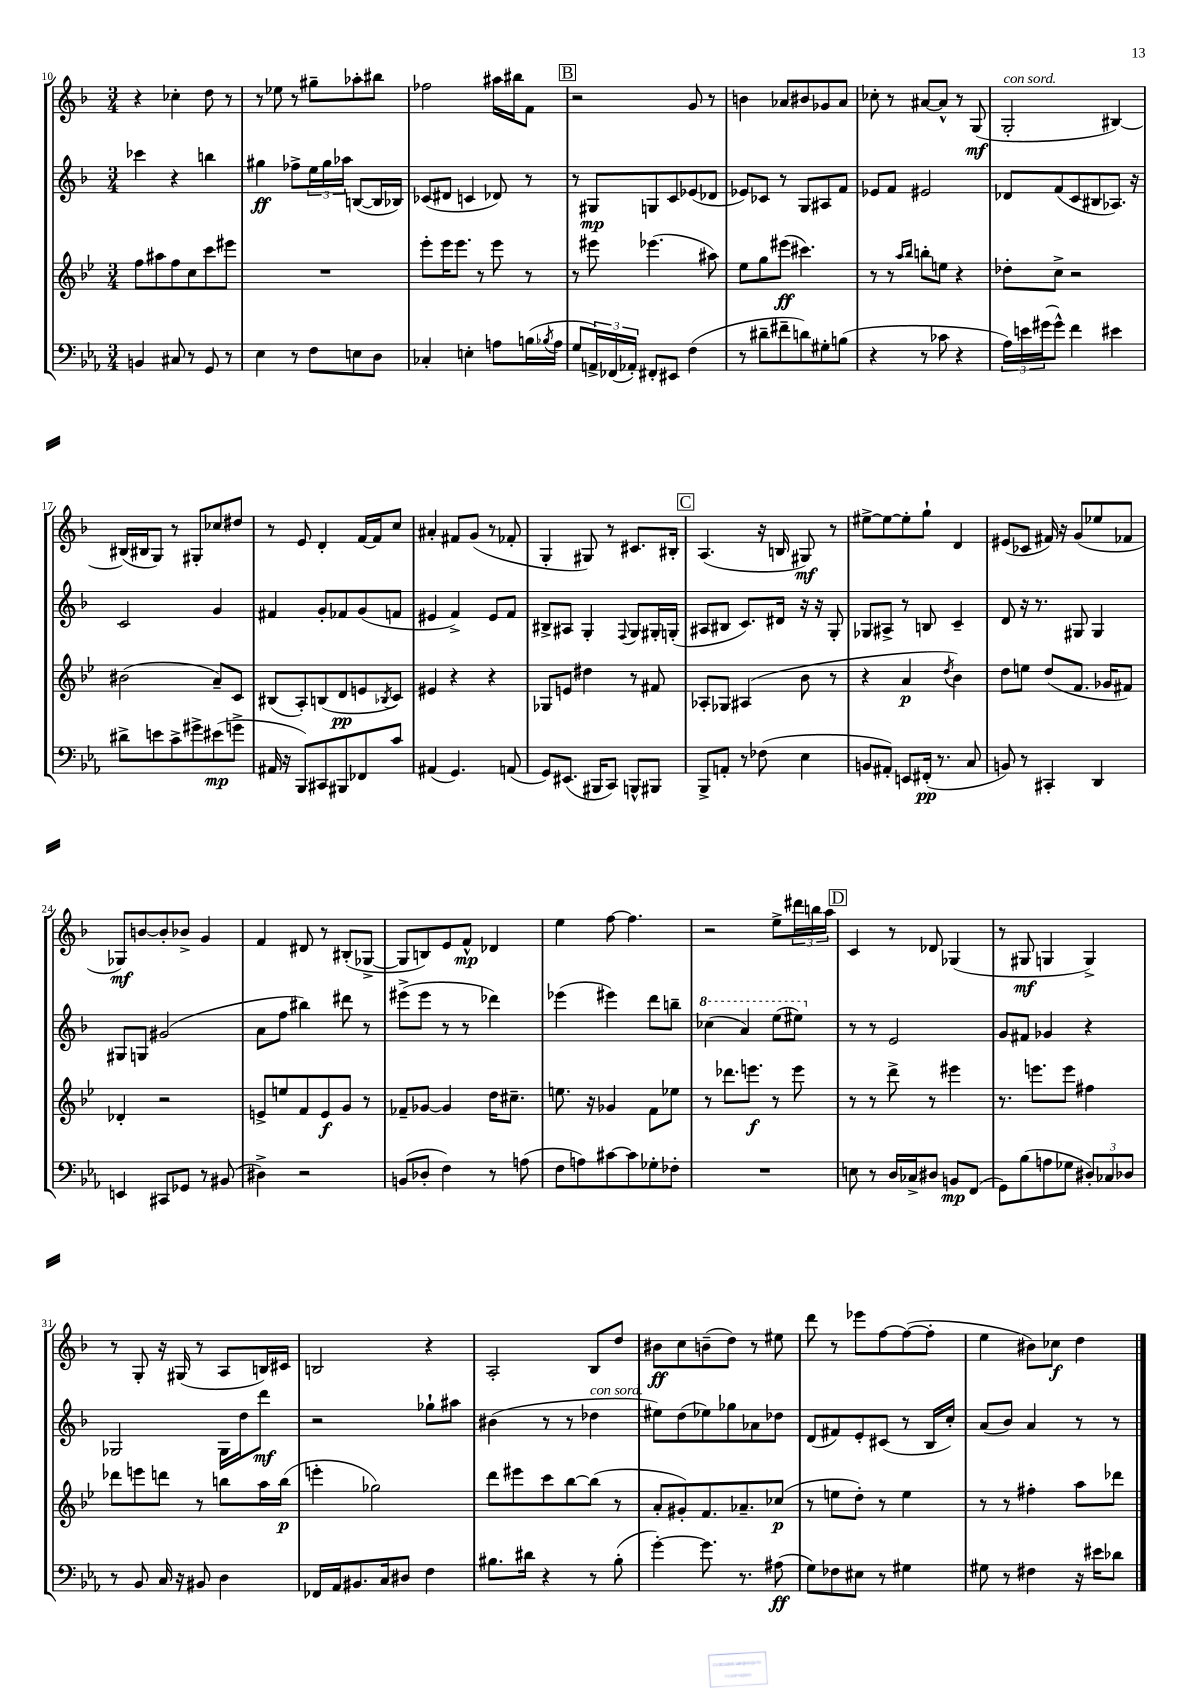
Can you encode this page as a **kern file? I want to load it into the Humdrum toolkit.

**kern	**dynam	**kern	**dynam	**kern	**dynam	**kern	**dynam
*part4	*part4	*part3	*part3	*part2	*part2	*part1	*part1
*staff4	*staff4	*staff3	*staff3	*staff2	*staff2	*staff1	*staff1
*clefF4	*	*clefG2	*	*clefG2	*	*clefG2	*
*k[b-e-a-]	*	*k[b-e-]	*	*k[b-]	*	*k[b-]	*
*M3/4	*	*M3/4	*	*M3/4	*	*M3/4	*
=10	=10	=10	=10	=10	=10	=10	=10
4BBn/	.	8ff\L	.	4ccc-X\	.	4r	.
.	.	8aa#X\	.	.	.	.	.
8C#X/	.	8ff\	.	4r	.	4cc-X'\	.
8r	.	8cc\	.	.	.	.	.
8GG/	.	8ccc\	.	4bbn\	.	8dd\	.
8r	.	8eee#X\J	.	.	.	8r	.
=11	=11	=11	=11	=11	=11	=11	=11
4E-\	.	2.r	.	4gg#X\	ff	8r	.
.	.	.	.	.	.	8ee-X\	.
8r	.	.	.	8ff-X^\L	.	8r	.
8F\L	.	.	.	24ee\L	.	8gg#X~\L	.
.	.	.	.	24gg#\	.	.	.
.	.	.	.	24aa-X\JJ	.	.	.
8En\	.	.	.	([8Bn/L	.	8aa-X'\	.
8D\J	.	.	.	16B/L]	.	8bb#X\J	.
.	.	.	.	16B-X/JJ)	.	.	.
=12	=12	=12	=12	=12	=12	=12	=12
4C-X'/	.	8eee-'\L	.	(8c-X/L	.	2ff-X\	.
.	.	16eee-\K	.	8d#X/J	.	.	.
.	.	8.eee-\J	.	.	.	.	.
4En'\	.	.	.	4cn/	.	.	.
.	.	8r	.	.	.	.	.
8An\L	.	8eee-\	.	8d-X/)	.	16aa#X\LL	.
.	.	.	.	.	.	16bb#X\J	.
(16Bn\L	.	8r	.	8r	.	8f\J	.
8qB-X/	.	.	.	.	.	.	.
16A\JJ	.	.	.	.	.	.	.
!!LO:REH:place=s1:t=B
=13	=13	=13	=13	=13	=13	=13	=13
8G/L	.	8r	.	8r	.	2r	.
24AAn^/L)	.	8eee#X\	.	8G#X/L	mp	.	.
(24FF-X/	.	.	.	.	.	.	.
24AA-X'/JJ)	.	.	.	.	.	.	.
8FF#X'/L	.	(4.eee-X\	.	8Gn/	.	.	.
8EE#X/J	.	.	.	8c/	.	.	.
(4F\	.	.	.	(8e-X/	.	8g/	.
.	.	8aa#X\)	.	8d-X/J	.	8r	.
=14	=14	=14	=14	=14	=14	=14	=14
8r	.	8ee-\L	.	8e-X/L)	.	4bn\	.
8d#X~\L	.	8gg\	.	8c-X/J	.	.	.
8f#X~\	.	(8eee#X\J	ff	8r	.	8a-X/L	.
8dn\)	.	4.ccc#X\)	.	8G/L	.	8b#X/	.
8G#X'\	.	.	.	8A#X/	.	8g-X/	.
(8Bn\J	.	.	.	8f/J	.	8a-/J	.
=15	=15	=15	=15	=15	=15	=15	=15
4r	.	8r	.	8e-X/L	.	8cc-X'\	.
.	.	8r	.	8f/J	.	8r	.
.	.	16qqaa/LL	.	.	.	.	.
.	.	16qqbb-/JJ	.	.	.	.	.
8r	.	8bbn'\L	.	2e#X/	.	[8a#X/L	.
8c-X\	.	8een\J	.	.	.	8a#^^/J]	.
4r	.	4r	.	.	.	8r	.
.	.	.	.	.	.	(8G/	mf
=16	=16	=16	=16	=16	=16	=16	=16
!	!	!	!	!	!	!LO:TX:a:i:t=con sord.	!
24A-\LL)	.	8dd-X'\L	.	8d-X/L	.	2G'/	.
24en\	.	.	.	.	.	.	.
(24g#X\J	.	.	.	.	.	.	.
8g#^^\J)	.	8cc^\J	.	(8f/	.	.	.
4f\	.	2r	.	8c/	.	.	.
.	.	.	.	8B#X/	.	.	.
4e#X\	.	.	.	8.A-X/J)	.	[4B#X/)	.
.	.	.	.	16r	.	.	.
!!LO:LB:g=z
=17	=17	=17	=17	=17	=17	=17	=17
8d#X^\L	.	(2b#X\	.	2c/	.	(16B#X/LL]	.
.	.	.	.	.	.	16B#X/J	.
8en\	.	.	.	.	.	8G/J)	.
8c^\	.	.	.	.	.	8r	.
8g#X^\	.	.	.	.	.	8G#X'/L	.
(8e#X\	mp	8a~/L)	.	4g/	.	8cc-X/	.
8gn^\J	.	8c/J	.	.	.	8dd#X/J	.
=18	=18	=18	=18	=18	=18	=18	=18
16AA#X/	.	(8B#X/L	.	4f#X/	.	8r	.
16r	.	.	.	.	.	.	.
8BBB-/L)	.	8A'/)	.	.	.	8e/	.
8CC#X/	.	(8Bn/	.	8g'/L	.	4d'/	.
8BBB#X/	.	8d/	pp	8f-X/	.	.	.
8FF-X/	.	8en/	.	(8g/	.	[16f/LL	.
.	.	.	.	.	.	16f/J]	.
.	.	8qB-X/	.	.	.	.	.
8c/J	.	8c/J)	.	8fn/J	.	8cc/J	.
=19	=19	=19	=19	=19	=19	=19	=19
(4AA#X/	.	4e#X/	.	4e#X/	.	4a#X'/	.
4.GG/)	.	4r	.	4f^/)	.	8f#X/L	.
.	.	.	.	.	.	(8g/J	.
.	.	4r	.	8e#/L	.	8r	.
(8AAn/	.	.	.	8f/J	.	8f-X'/	.
=20	=20	=20	=20	=20	=20	=20	=20
8GG/L)	.	8G-X/L	.	8B#X^/L	.	4G'/	.
(8.EE#X/J	.	8en/J	.	8A#X/J	.	.	.
.	.	4dd#X\	.	4G'/	.	8G#X/)	.
16BBB#X/KL	.	.	.	.	.	.	.
8CC/J)	.	.	.	.	.	8r	.
.	.	.	.	8qqF/	.	.	.
8BBBn^^/L	.	8r	.	8G/L	.	8.c#X/L	.
8BBB#X/J	.	8f#X/	.	16G#X'/L	.	.	.
.	.	.	.	(16Gn'/JJ	.	16B#X'/Jk	.
!!LO:REH:place=s1:t=C
=21	=21	=21	=21	=21	=21	=21	=21
8BBB-^/L	.	8A-X'/L	.	8A#X/L	.	(4.A/	.
8AAn'/J	.	8G-X/J	.	8B#X/J	.	.	.
8r	.	(4A#X/	.	8.c/L)	.	.	.
(8F-X\	.	.	.	.	.	16r	.
.	.	.	.	16d#X/Jk	.	16Bn/	.
4E-\	.	8b-\	.	16r	.	8G#X/)	mf
.	.	.	.	16r	.	.	.
.	.	8r	.	8G'/	.	8r	.
=22	=22	=22	=22	=22	=22	=22	=22
8BBn/L	.	4r	.	8G-X/L	.	[8ee#X^\L	.
8AA#X'/J)	.	.	.	8A#X^/J	.	8ee#\_	.
8EEn/L	.	4a/	p	8r	.	8ee#'\]	.
(16FF#X'/Jk	pp	.	.	8Bn/	.	8gg`\J	.
8.r	.	.	.	.	.	.	.
.	.	8qdd/	.	.	.	.	.
.	.	4b-\)	.	4c~/	.	4d/	.
8C/	.	.	.	.	.	.	.
=23	=23	=23	=23	=23	=23	=23	=23
8BBn/)	.	8dd\L	.	8d/	.	(8e#X/L	.
8r	.	8een\J	.	16r	.	8c-X/J	.
.	.	.	.	8.r	.	.	.
4CC#X'/	.	(8dd/L	.	.	.	16f#X/)	.
.	.	.	.	.	.	16r	.
.	.	8.f/J	.	8G#X/	.	(8g/L	.
4DD/	.	.	.	4G#/	.	8ee-X/	.
.	.	16g-X/KL	.	.	.	.	.
.	.	8f#X/J)	.	.	.	8f-X/J	.
!!LO:LB:g=z
=24	=24	=24	=24	=24	=24	=24	=24
4EEn/	.	4d-X'/	.	8G#X/L	.	8G-X/L)	mf
.	.	.	.	8Gn/J	.	[8bn/	.
8CC#X/L	.	2r	.	(2g#X/	.	8b'/]	.
8GG-X/J	.	.	.	.	.	8b-X^/J	.
8r	.	.	.	.	.	4g/	.
(8BB#X/	.	.	.	.	.	.	.
=25	=25	=25	=25	=25	=25	=25	=25
4D#X^\)	.	8en^/L	.	8a\L	.	4f/	.
.	.	8een/	.	8ff\J	.	.	.
2r	.	8f/	.	4bb#X\)	.	8d#X/	.
.	.	8e/	f	.	.	8r	.
.	.	8g/J	.	8ddd#X\	.	(8B#X'/L	.
.	.	8r	.	8r	.	[8G-X^/J	.
=26	=26	=26	=26	=26	=26	=26	=26
(8BBn/L	.	8f-X~/L	.	(8eee#X^\L	.	8G-/L]	.
8D-X'/J	.	[8g-X/J	.	8eee#\J	.	8Bn/)	.
4F\)	.	4g-/]	.	8r	.	8e/	.
.	.	.	.	8r	.	8f^^/J	mp
8r	.	16dd\KL	.	4ddd-X\)	.	4d-X/	.
.	.	8.cc#X~\J	.	.	.	.	.
(8An\	.	.	.	.	.	.	.
=27	=27	=27	=27	=27	=27	=27	=27
8F\L	.	8.een\	.	(4eee-X\	.	4ee\	.
8An\)	.	.	.	.	.	.	.
.	.	16r	.	.	.	.	.
[8c#X\	.	4g-X/	.	4eee#X\)	.	[8ff\	.
8c#\]	.	.	.	.	.	4.ff\]	.
8G-X'\	.	8f\L	.	8ddd\L	.	.	.
8F-X'\J	.	8ee-X\J	.	8bbn~\J	.	.	.
=28	=28	=28	=28	=28	=28	=28	=28
*	*	*	*	*8va	*	*	*
2.r	.	8r	.	(4ccc-X\	.	2r	.
.	.	8.ddd-X\L	.	.	.	.	.
.	.	.	.	4aa/)	.	.	.
.	.	8.eeen\J	f	.	.	.	.
.	.	8r	.	(8eee\L	.	8ee^\L	.
.	.	8eee\	.	8eee#X\J)	.	24ddd#X\L	.
.	.	.	.	.	.	24bbn\	.
.	.	.	.	.	.	24aa\JJ	.
!!LO:REH:place=s1:t=D
=29	=29	=29	=29	=29	=29	=29	=29
*	*	*	*	*X8va	*	*	*
8En\	.	8r	.	8r	.	4c/	.
8r	.	8r	.	8r	.	.	.
16D/LL	.	8ddd^\	.	2e/	.	8r	.
16C-X^/J	.	.	.	.	.	.	.
8D#X/J	.	8r	.	.	.	8d-X/	.
8BBn/L	mp	4eee#X\	.	.	.	(4G-X/	.
(8FF/J	.	.	.	.	.	.	.
=30	=30	=30	=30	=30	=30	=30	=30
8GG\L)	.	8.r	.	8g/L	.	8r	.
(8B-\	.	.	.	8f#X/J	.	8G#X/	mf
.	.	8.eeen\L	.	.	.	.	.
8An\	.	.	.	4g-X/	.	4Gn/	.
8G-X\J	.	8eee\J	.	.	.	.	.
12D#X'/L)	.	4ff#X\	.	4r	.	4G^/)	.
12C-X/	.	.	.	.	.	.	.
12D-X/J	.	.	.	.	.	.	.
!!LO:LB:g=z
=31	=31	=31	=31	=31	=31	=31	=31
8r	.	8ddd-X\L	.	2G-X/	.	8r	.
8BB-/	.	8eeen\	.	.	.	8G'/	.
16C/	.	8dddn\J	.	.	.	16r	.
16r	.	.	.	.	.	(16G#X/	.
8BB#X/	.	8r	.	.	.	8r	.
4D\	.	8bbn\L	.	16G-\LL	.	8A/L	.
.	.	.	.	16dd\J	.	.	.
.	.	16aa\L	.	8ddd\J	mf	16Bn/L)	.
.	.	(16bb\JJ	p	.	.	16c#X/JJ	.
=32	=32	=32	=32	=32	=32	=32	=32
16FF-X/LL	.	4eeen'\	.	2r	.	2Bn/	.
16AA-/J	.	.	.	.	.	.	.
8.BB#X/	.	.	.	.	.	.	.
.	.	2gg-X\)	.	.	.	.	.
16C/k	.	.	.	.	.	.	.
8D#X/J	.	.	.	.	.	.	.
4F\	.	.	.	8gg-X`\L	.	4r	.
.	.	.	.	8aa#X\J	.	.	.
=33	=33	=33	=33	=33	=33	=33	=33
8.B#X\L	.	8ddd\L	.	(4b#X\	.	2A'/	.
.	.	8eee#X\	.	.	.	.	.
16d#X\Jk	.	.	.	.	.	.	.
4r	.	8ccc\	.	8r	.	.	.
.	.	[8bb-\	.	8r	.	.	.
!	!	!	!	!LO:TX:a:i:t=con sord.	!	!	!
8r	.	(8bb-\J]	.	4dd-X\	.	8B-/L	.
(8B#'\	.	8r	.	.	.	8dd/J	.
=34	=34	=34	=34	=34	=34	=34	=34
[4g'\)	.	8a'/L	.	8ee#X\L)	.	8b#X\L	ff
.	.	8g#X'/)	.	(8dd\	.	8cc\	.
8.g\]	.	8.f/	.	8ee-X\)	.	(8bn~\	.
.	.	.	.	8gg-X\	.	8dd\J)	.
8.r	.	8.a-X~/	.	.	.	.	.
.	.	.	.	8a-X\	.	8r	.
(8A#X\	ff	(8cc-X/J	p	8dd-X\J	.	8ee#X\	.
=35	=35	=35	=35	=35	=35	=35	=35
8G\L)	.	8r	.	(8d/L	.	8ddd\	.
8F-X\	.	8een\L	.	8f#X/)	.	8r	.
8E#X\J	.	8dd'\J)	.	8e'/	.	8eee-X\L	.
8r	.	8r	.	(8c#X/J	.	[8ff\	.
4G#X\	.	4ee\	.	8r	.	(8ff\_	.
.	.	.	.	16B-/LL	.	8ff'\J]	.
.	.	.	.	16cc'/JJ)	.	.	.
=36	=36	=36	=36	=36	=36	=36	=36
8G#X\	.	8r	.	(8a/L	.	4ee\	.
8r	.	8r	.	8b-/J)	.	.	.
4F#X\	.	4ff#X'\	.	4a/	.	8b#X\L)	.
.	.	.	.	.	.	8cc-X\J	f
16r	.	8aa\L	.	8r	.	4dd\	.
16e#X\KL	.	.	.	.	.	.	.
8d-X\J	.	8ddd-X\J	.	8r	.	.	.
==	==	==	==	==	==	==	==
*-	*-	*-	*-	*-	*-	*-	*-
